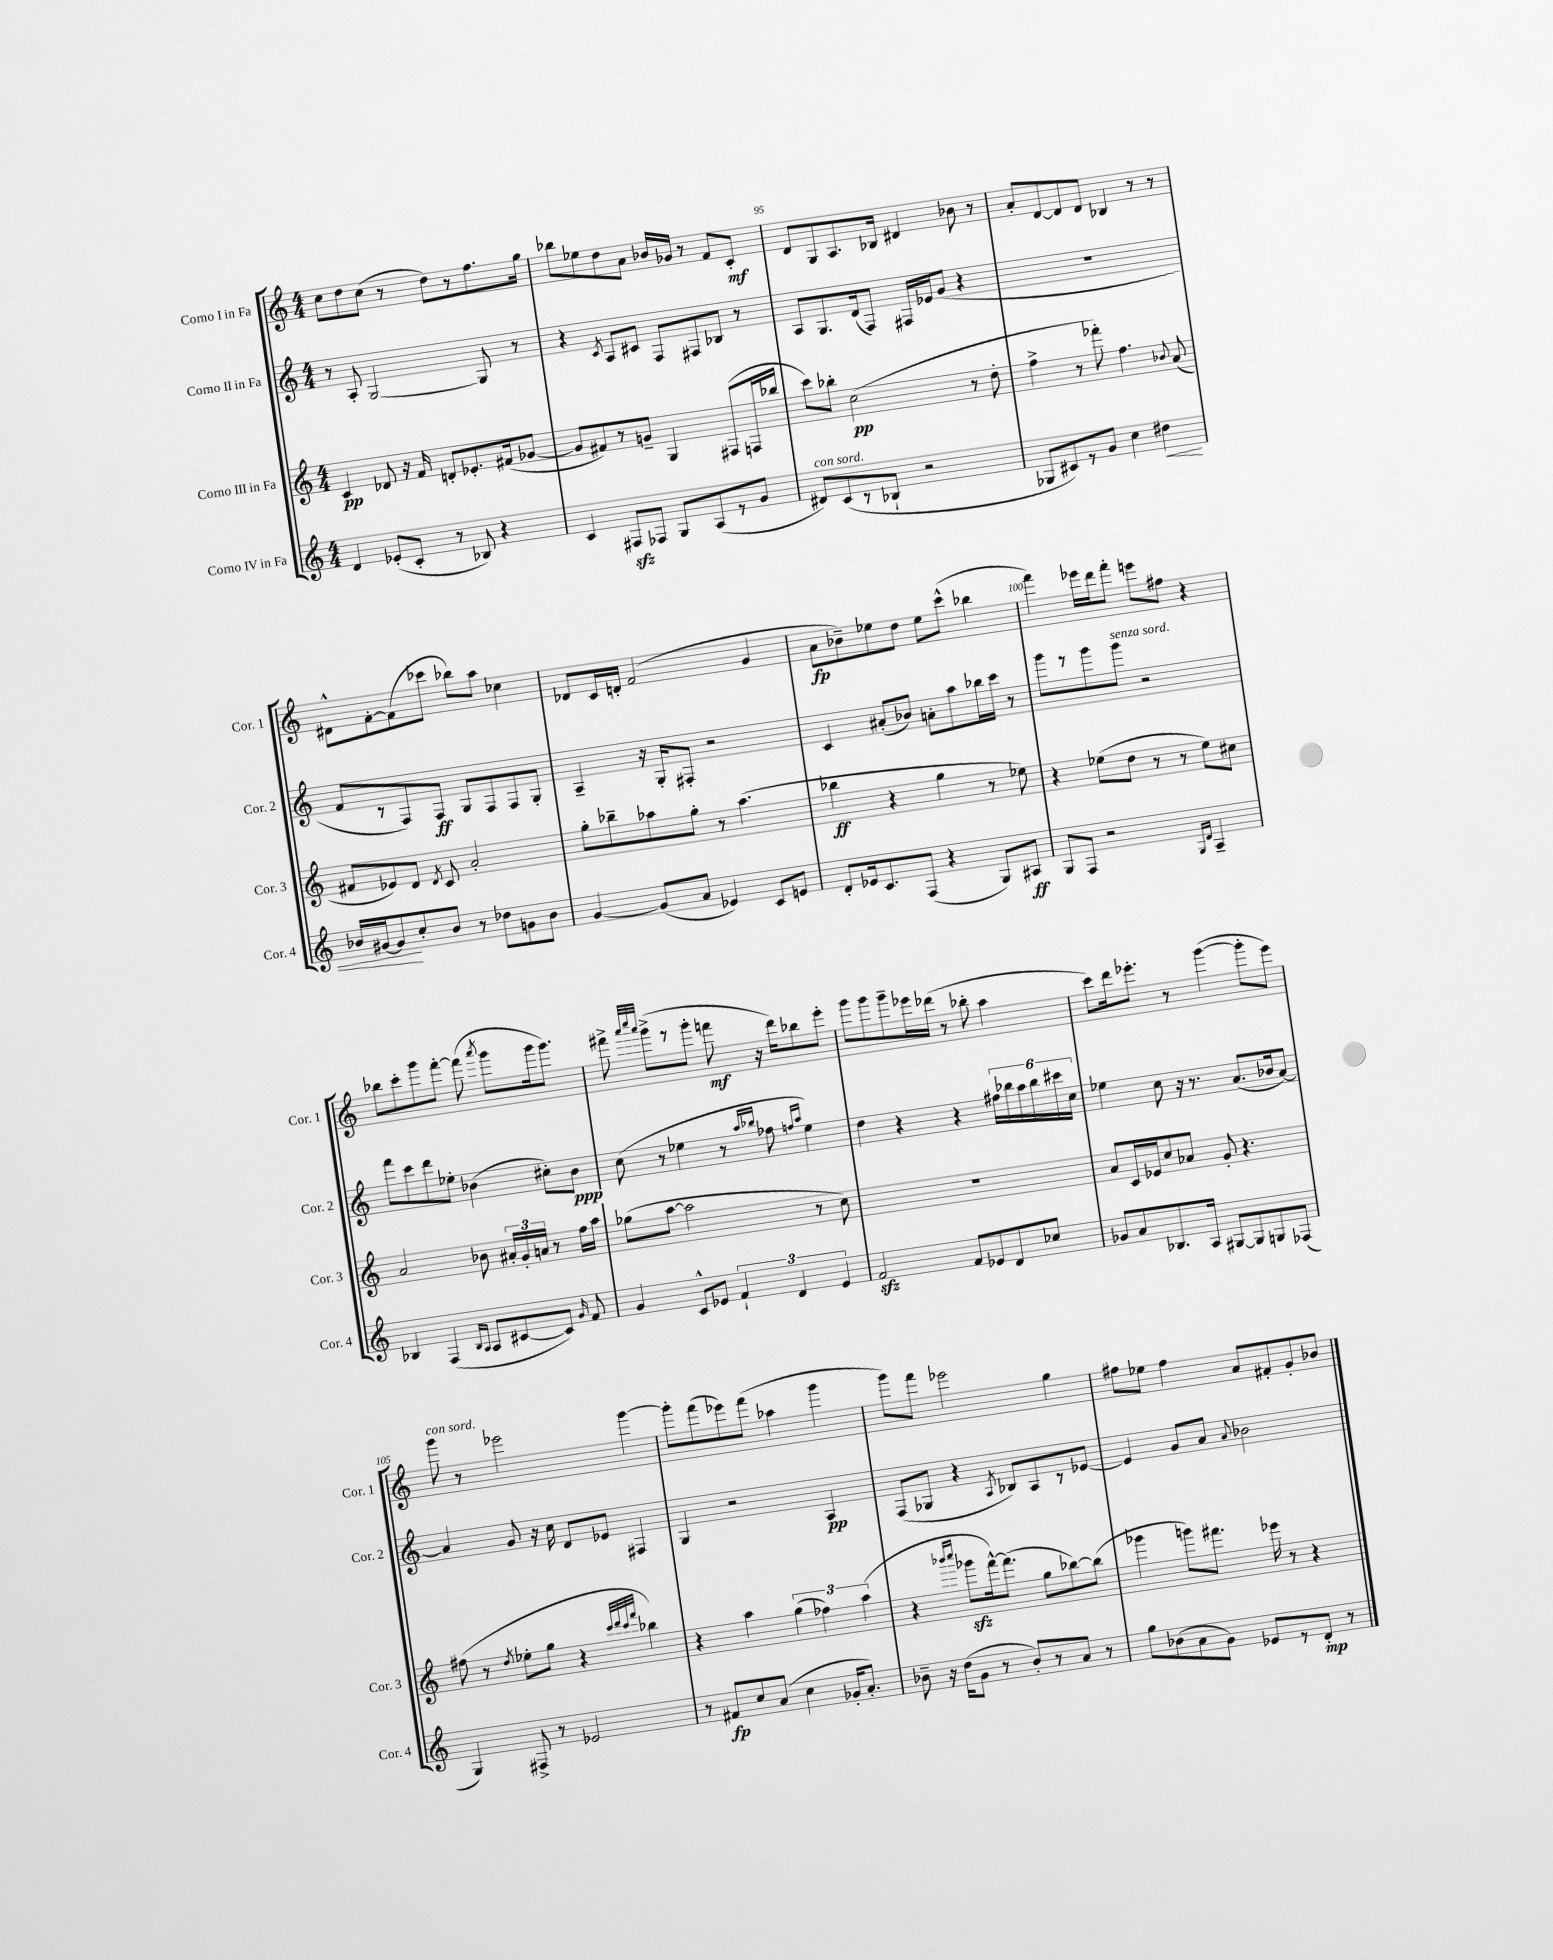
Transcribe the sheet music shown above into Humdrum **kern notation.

**kern	**kern	**kern	**kern
*staff4	*staff3	*staff2	*staff1
*clefG2	*clefG2	*clefG2	*clefG2
*k[]	*k[]	*k[]	*k[]
*M4/4	*M4/4	*M4/4	*M4/4
4d	4c	8r	8cc
.	.	8A'	8dd
(8e-'	8d-	[2G	(8cc
8c'	16r	.	8r
.	16f	.	.
8r	8d'	.	8dd)
8B-)	8.e-'	.	8r
4r	.	8G]	8.ff
.	(16f#	.	.
.	[8g-	8r	.
.	.	.	16gg
=	=	=	=
4c	8g-]	4r	8bb-
.	8f#)	.	8ee-
.	.	8qc	.
8F#	8r	8A	8dd
8F-	8g~	8c#	8a
8G	4G	8F	16b-
.	.	.	16g-
(8A	.	8F#	8r
8r	(8F#	8B-	8f
8g	16F	8r	8c'
.	16bb-	.	.
=	=	=	=
8d#)	8ccc)	8A	8d
(8c	8bb-'	8.G	8G
8r	(2cc	.	8.A
.	.	(16d	.
8B-`	.	8F)	.
.	.	.	16B-
2r	.	16F#	4d#
.	.	16e-	.
.	.	(8g	.
.	8r	4r	8b-
.	8dd'	.	8r
=	=	=	=
8G-	4ff^	1r	8a'
8c#)	.	.	[8d
8r	8r	.	8d]
8g	8fff-')	.	8d
4cc	4.ff	.	4B-
4dd#	.	.	8r
.	8qqb-	.	.
.	(8a	.	8r
=	=	=	=
16b-	8f#	8f	8d#^^
[16g#	.	.	.
8g#]	8e-)	8r	[8f'
8cc'	8d	8F)	(8f]
.	8qd	.	.
8b-	8c	8F	8ccc-
8r	2a'	8G	8bb-)
8dd-	.	8F	8aa
8g	.	8F	4cc-
8b-	.	8G'	.
=	=	=	=
[4g	8gg'	4A~	8d-
.	8bb-~	.	16c
.	.	.	16d'
(8g]	8aa-	16r	(2f
.	.	16G'	.
8a	8gg'	8F#'	.
4e-)	8r	2r	.
.	(4.aa-	.	.
8c	.	.	4g
8e	.	.	.
=	=	=	=
8d'	4bb-	4c	8a
16e-	.	.	8b-~)
8.c	.	.	.
.	4r	(8a#'	8ee-
(8F	.	8b-)	8dd
4r	4gg	8a'	8ee-
.	.	8aa	(8ccc^^
8G)	8r	16bb-	4bb-
.	.	16ccc	.
8A#	8ee-)	8r	.
=	=	=	=
8G	4r	8ggg	4fff)
8F	.	8r	.
2r	(8ee-	8ggg	16eee-
.	.	.	16ddd
.	8dd	8ggg	8fff'
.	8r	2r	8eee
.	8r	.	8ff#
16qqG	.	.	.
16qqd	.	.	.
4A~	8ee-)	.	4r
.	8cc#	.	.
=	=	=	=
4B-	2a	8fff	8bb-
.	.	8ccc	8ccc'
(4F	.	8ddd	8ggg
.	.	8ee-'	[8fff'
16qqB-	.	.	.
16qqA	.	.	.
8A	8b-	(4b-	(8fff]
.	.	.	8qaaa
[8c#	24a#'	.	8ggg
.	24g'	.	.
.	24a	.	.
8c#])	8r	8cc#')	16ggg
.	.	.	8.ggg)
16qqg	.	.	.
8f	16ff	8b-	.
.	16aa	.	.
=	=	=	=
4g	(8gg-	(8cc	8fff#^
.	.	.	32qqaaa
.	.	.	32qqcccc
.	.	.	32qqaaa
.	[8aa	8r	(8ggg^
8c^^	2aa]	4ee-	8r
8e-	.	.	8ggg'
6f`	.	8r	8fff
.	.	16qqaa	.
.	.	16qqbb-	.
.	.	8ff-	16r
6d	.	.	.
.	.	.	16ddd)
.	.	16qqff	.
.	.	16qqaa	.
.	8r	4ee-)	8bb-
6e-	.	.	.
.	8cc)	.	8eee'
=	=	=	=
2f	1r	4dd	8ggg
.	.	.	8ggg
.	.	4r	8ggg~
.	.	.	16eee-
.	.	.	(16ddd-
8f	.	4r	8r
8e-	.	.	8bb-'
8d	.	24ff#	4aa
.	.	24bb-	.
.	.	24aa	.
8cc-	.	24bb-	.
.	.	24ccc#	.
.	.	24cc	.
=	=	=	=
8g-	8a	4ee-	8ccc)
8a	16c	.	16ddd
.	16e-	.	8.eee-'
8.B-	8cc	8cc	.
.	8a-	16r	8r
16A	.	8.r	.
[8G#	8g'	.	([4ggg
8G#]	4.r	(8.a	.
8G	.	.	8ggg']
.	.	16b-	.
(8F-	.	[8a)	8eee-)
=	=	=	=
4G)	(8ff#	4a]	8ggg
.	8r	.	8r
.	8qdd	.	.
8F#^	8ee-'	8g	2eee-
8r	8gg	16r	.
.	.	16cc	.
2e-	4r	8d	.
.	.	8e-	.
.	32qqccc	.	.
.	32qqddd	.	.
.	32qqccc	.	.
.	32qqfff	.	.
.	4bb-)	4F#	[4ggg
=	=	=	=
8r	4r	4G	8ggg']
8f#	.	.	(8fff
8cc	4aa	2r	8eee-)
(8a	.	.	(8fff
4cc	(6gg	.	4aa-
.	6ff-)	.	.
16g-'	.	4A	4ggg
8.a')	.	.	.
.	(6aa	.	.
=	=	=	=
8b-~	4r	(8F	8ggg)
16r	.	8G-	8fff
(16dd	.	.	.
.	16qqbbb-	.	.
.	16qqcccc	.	.
8g	8ggg-	4r	2eee-
8r	[16fff^^)	.	.
.	(8.fff]	.	.
.	.	8qA	.
8b-')	.	8B-)	.
8r	8gg	8A	.
8a	[8bb-)	8r	4gg
8r	(8bb-]	[8e-	.
=	=	=	=
8gg	4ggg-	4e-]	8ff#
(8b-	.	.	8ee-
8a	8ggg)	8g	4ff#
8g)	8.fff#	8a	.
.	.	8qqa	.
8e-	.	2b-	8a
.	16eee-	.	.
8r	8r	.	8f#'
8d'	4r	.	8g'
8r	.	.	8b-
==	==	==	==
*-	*-	*-	*-
